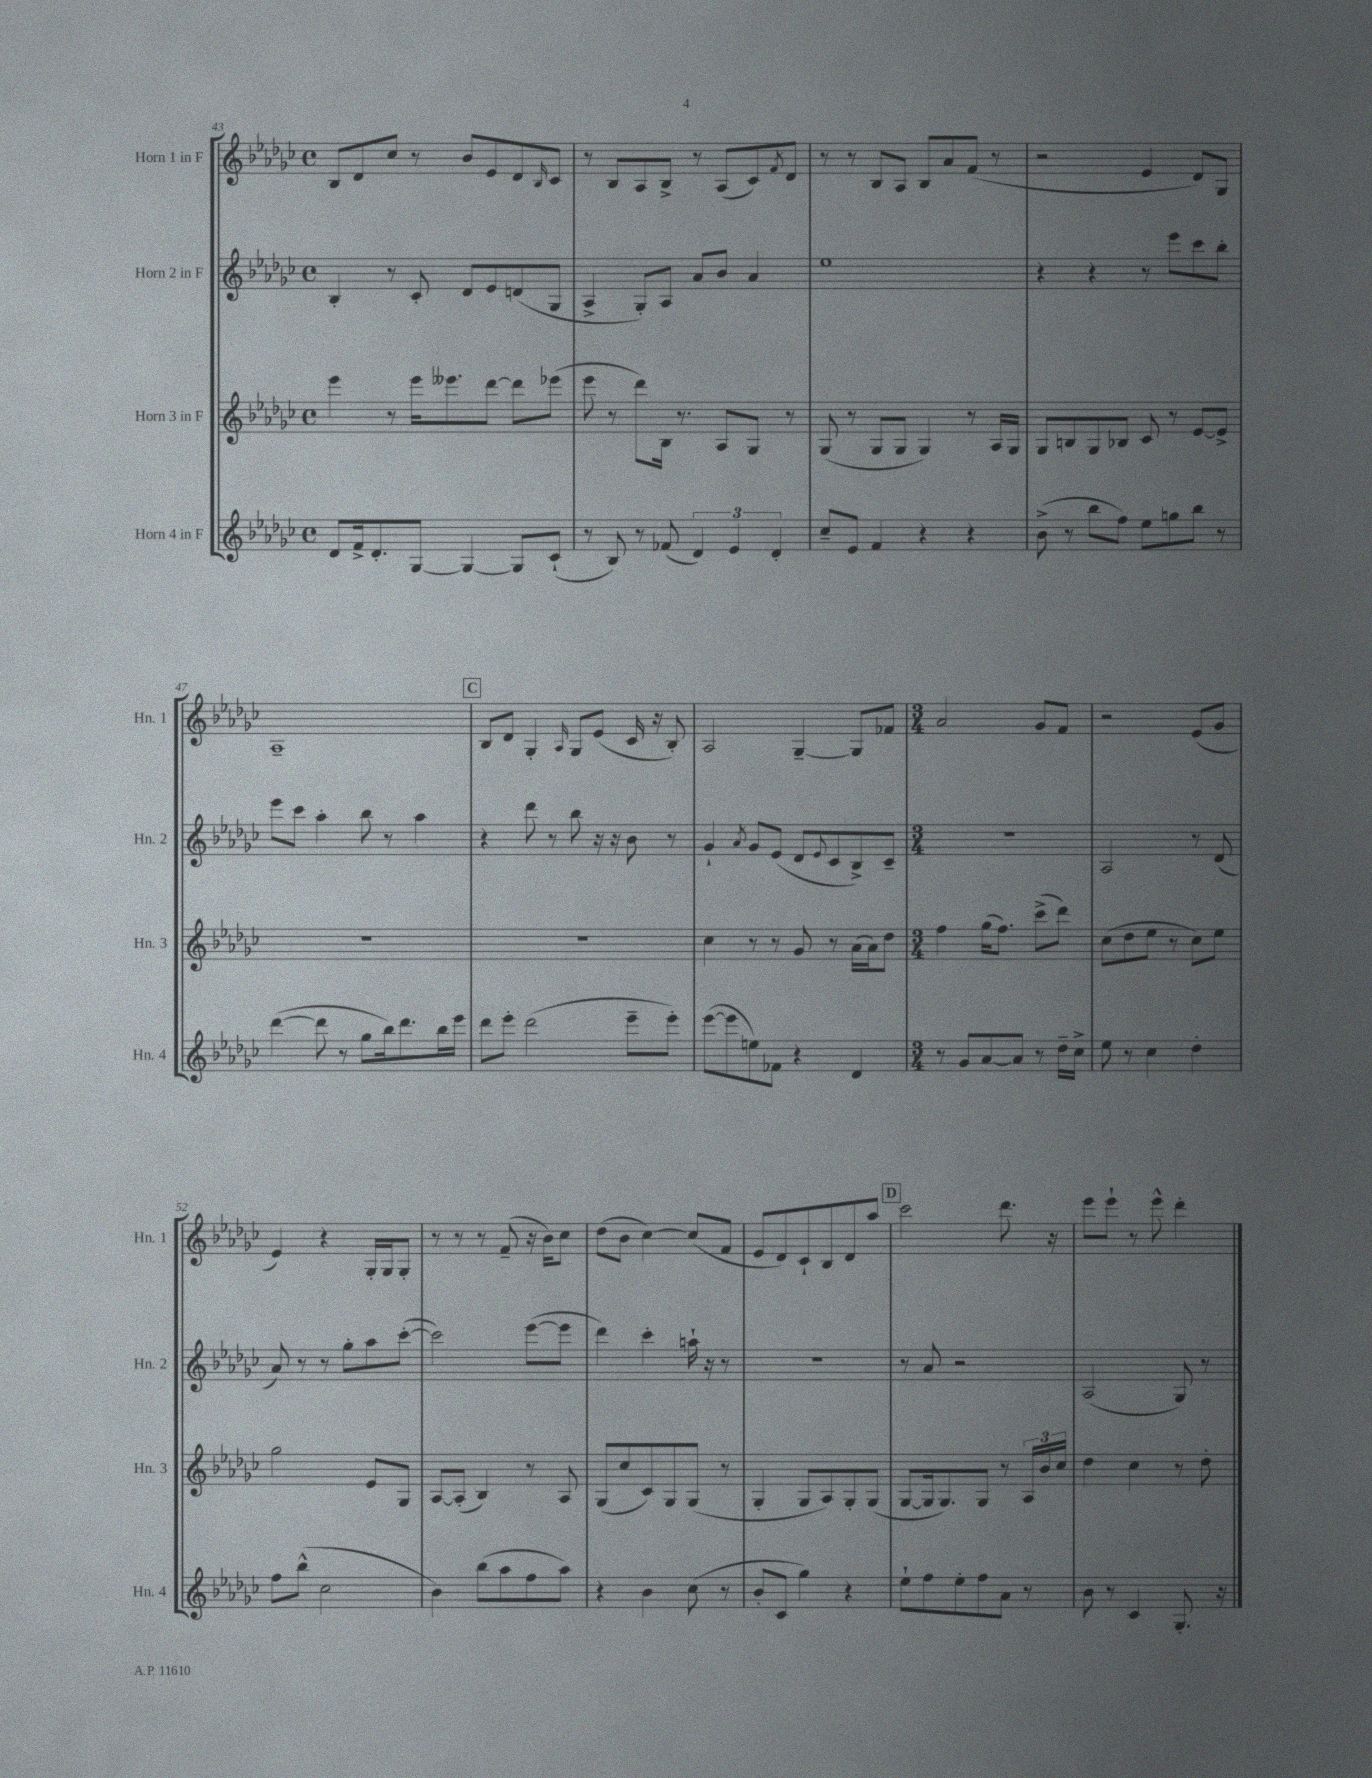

**kern	**kern	**kern	**kern
*part4	*part3	*part2	*part1
*staff4	*staff3	*staff2	*staff1
*I"Horn 4 in F	*I"Horn 3 in F	*I"Horn 2 in F	*I"Horn 1 in F
*I'Hn. 4	*I'Hn. 3	*I'Hn. 2	*I'Hn. 1
*clefG2	*clefG2	*clefG2	*clefG2
*k[b-e-a-d-g-c-]	*k[b-e-a-d-g-c-]	*k[b-e-a-d-g-c-]	*k[b-e-a-d-g-c-]
*M4/4	*M4/4	*M4/4	*M4/4
*met(c)	*met(c)	*met(c)	*met(c)
=43	=43	=43	=43
8d-/L	4eee-\	4B-'/	8B-/L
16f^/k	.	.	8d-/
8.d-'/	.	.	.
.	8r	8r	8cc-/J
[8G-/J	16eee-\KL	8c-'/	8r
.	8.eee--X\	.	.
4G-/_	.	8d-/L	8b-/L
.	[8ddd-\J	8e-/	8e-/
8G-/L]	8ddd-\L]	(8dn/	8d-/
.	.	.	16qqB-/
(8c-`/J	(8eee-X\J	8G-/J	8c-/J
=44	=44	=44	=44
8r	8eee-\	4A-^/	8r
8B-/)	8r	.	8B-/L
8r	8ddd-\L)	8G-'/L)	8A-/
(8f-X/	16B-\Jk	8A-/J	8B-^/J
.	8.r	.	.
6d-/)	.	8a-/L	8r
.	8A-/L	8b-/J	(8A-/L
6e-/	.	.	.
.	8G-/J	4a-/	8c-/)
6d-'/	.	.	.
.	.	.	8qf/
.	8r	.	8d-/J
=45	=45	=45	=45
8cc-~/L	(8G-/	1ee-	8r
8e-/J	8r	.	8r
4f/	8G-/L	.	8B-/L
.	8G-/J	.	8A-/J
4r	4G-/)	.	8B-/L
.	.	.	8a-/
4r	8r	.	(8f/J
.	16A-/LL	.	8r
.	16G-/JJ	.	.
=46	=46	=46	=46
(8b-^\	8G-/L	4r	2r
8r	8Bn/	.	.
8bb-\L	8G-/	4r	.
8ff\J)	8B-X/J	.	.
8ee-\L	8c-/	8r	4e-/
8ggn\	8r	8eee-\L	.
8bb-\J	[8e-/L	8ccc-\	8d-/L)
8r	8e-^/J]	8bb-'\J	8G-/J
!!LO:LB:g=z
=47	=47	=47	=47
([4ddd-\	1r	8eee-\L	1A-~
.	.	8ccc-\J	.
8ddd-\]	.	4aa-'\	.
8r	.	.	.
8gg-\L	.	8bb-\	.
16bb-\k)	.	8r	.
8.ddd-\	.	.	.
.	.	4aa-\	.
16bb-\L	.	.	.
16eee-\JJ	.	.	.
!!LO:REH:place=s1:t=C
=48	=48	=48	=48
8ddd-\L	1r	4r	8B-/L
8eee-'\J	.	.	8d-/J
(2ddd-\	.	8ddd-\	4G-'/
.	.	8r	.
.	.	.	16qqA-/
.	.	8bb-\	8G-/L
.	.	16r	(8e-/J
.	.	16r	.
8eee-~\L	.	8b-\	16c-/
.	.	.	16r
8eee-'\J)	.	8r	8B-'/)
=49	=49	=49	=49
([8eee-\L	4cc-\	4g-`/	2A-/
8eee-\]	.	.	.
.	.	8qa-/	.
8een\)	8r	8g-/L	.
8f-X\J	8r	(8e-/J	.
4r	8g-/	8d-/L	[4G-~/
.	.	8qqe-/	.
.	8r	8c-/	.
4d-/	(16a-\LL	8B-^/)	8G-/L]
.	16a-\J)	.	.
.	8dd-\J	8c-~/J	8f-X/J
=50	=50	=50	=50
*M3/4	*M3/4	*M3/4	*M3/4
8r	4ff\	2.r	2a-/
8g-/L	.	.	.
[8a-/	(16gg-\KL	.	.
.	8.ff\J)	.	.
8a-/J]	.	.	.
8r	(8ccc-^\L	.	8g-/L
16dd-~\LL	8ddd-\J)	.	8f/J
16cc-^\JJ	.	.	.
=51	=51	=51	=51
8ee-\	(8cc-\L	2A-/	2r
8r	8dd-\	.	.
4cc-\	8ee-\J	.	.
.	8r	.	.
4dd-'\	8cc-\L)	8r	(8e-/L
.	8ee-\J	(8d-/	8g-/J
!!LO:LB:g=z
=52	=52	=52	=52
8ff\L	2gg-\	8a-/)	4e-/)
(8bb-^^\J	.	8r	.
2cc-\	.	8r	4r
.	.	8gg-'\L	.
.	8e-/L	8aa-\	16G-'/LL
.	.	.	16G-/J
.	8G-/J	([8ccc-'\J	8G-'/J
=53	=53	=53	=53
4b-\)	[8A-/L	2ccc-\])	8r
.	(8A-'/J]	.	8r
(8bb-\L	4B-/)	.	8r
8aa-\	.	.	(8f~/
8ff\	8r	([8eee-\L	16r
.	.	.	16b-\KL)
8aa-\J)	8A-/	8eee-\J]	8cc-\J
=54	=54	=54	=54
4r	(8G-/L	4ddd-\)	(8dd-\L
.	8cc-/	.	8b-\J
4b-\	8c-/)	4ccc-'\	[4cc-\)
.	8G-/	.	.
(8cc-\	(8G-/J	16aan`\	(8cc-/L]
.	.	16r	.
8r	8r	8r	8f/J
=55	=55	=55	=55
8b-'/L	4G-'/	2.r	8e-/L
8c-/J	.	.	8d-/)
4gg-\)	8G-/L	.	8c-`/
.	8A-/)	.	8B-/
4r	8G-'/	.	8d-/
.	(8G-/J	.	8aa-/J
!!LO:REH:place=s1:t=D
=56	=56	=56	=56
8ee-`\L	[8G-/L	8r	2ccc-\
8ff\	16G-/k]	8a-/	.
.	8.G-/)	.	.
8ee-'\	.	2r	.
8ff\	8G-/J	.	.
8a-\J	8r	.	8.ddd-\
8r	24A-/LL	.	.
.	24b-/	.	.
.	.	.	16r
.	24cc-/JJ	.	.
=57	=57	=57	=57
8b-\	4dd-\	(2A-/	8eee-\L
8r	.	.	8eee-`\J
4c-/	4cc-\	.	8r
.	.	.	8eee-^^\
8.G-'/	8r	8G-/)	4ddd-'\
.	8dd-'\	8r	.
16r	.	.	.
==	==	==	==
*-	*-	*-	*-
